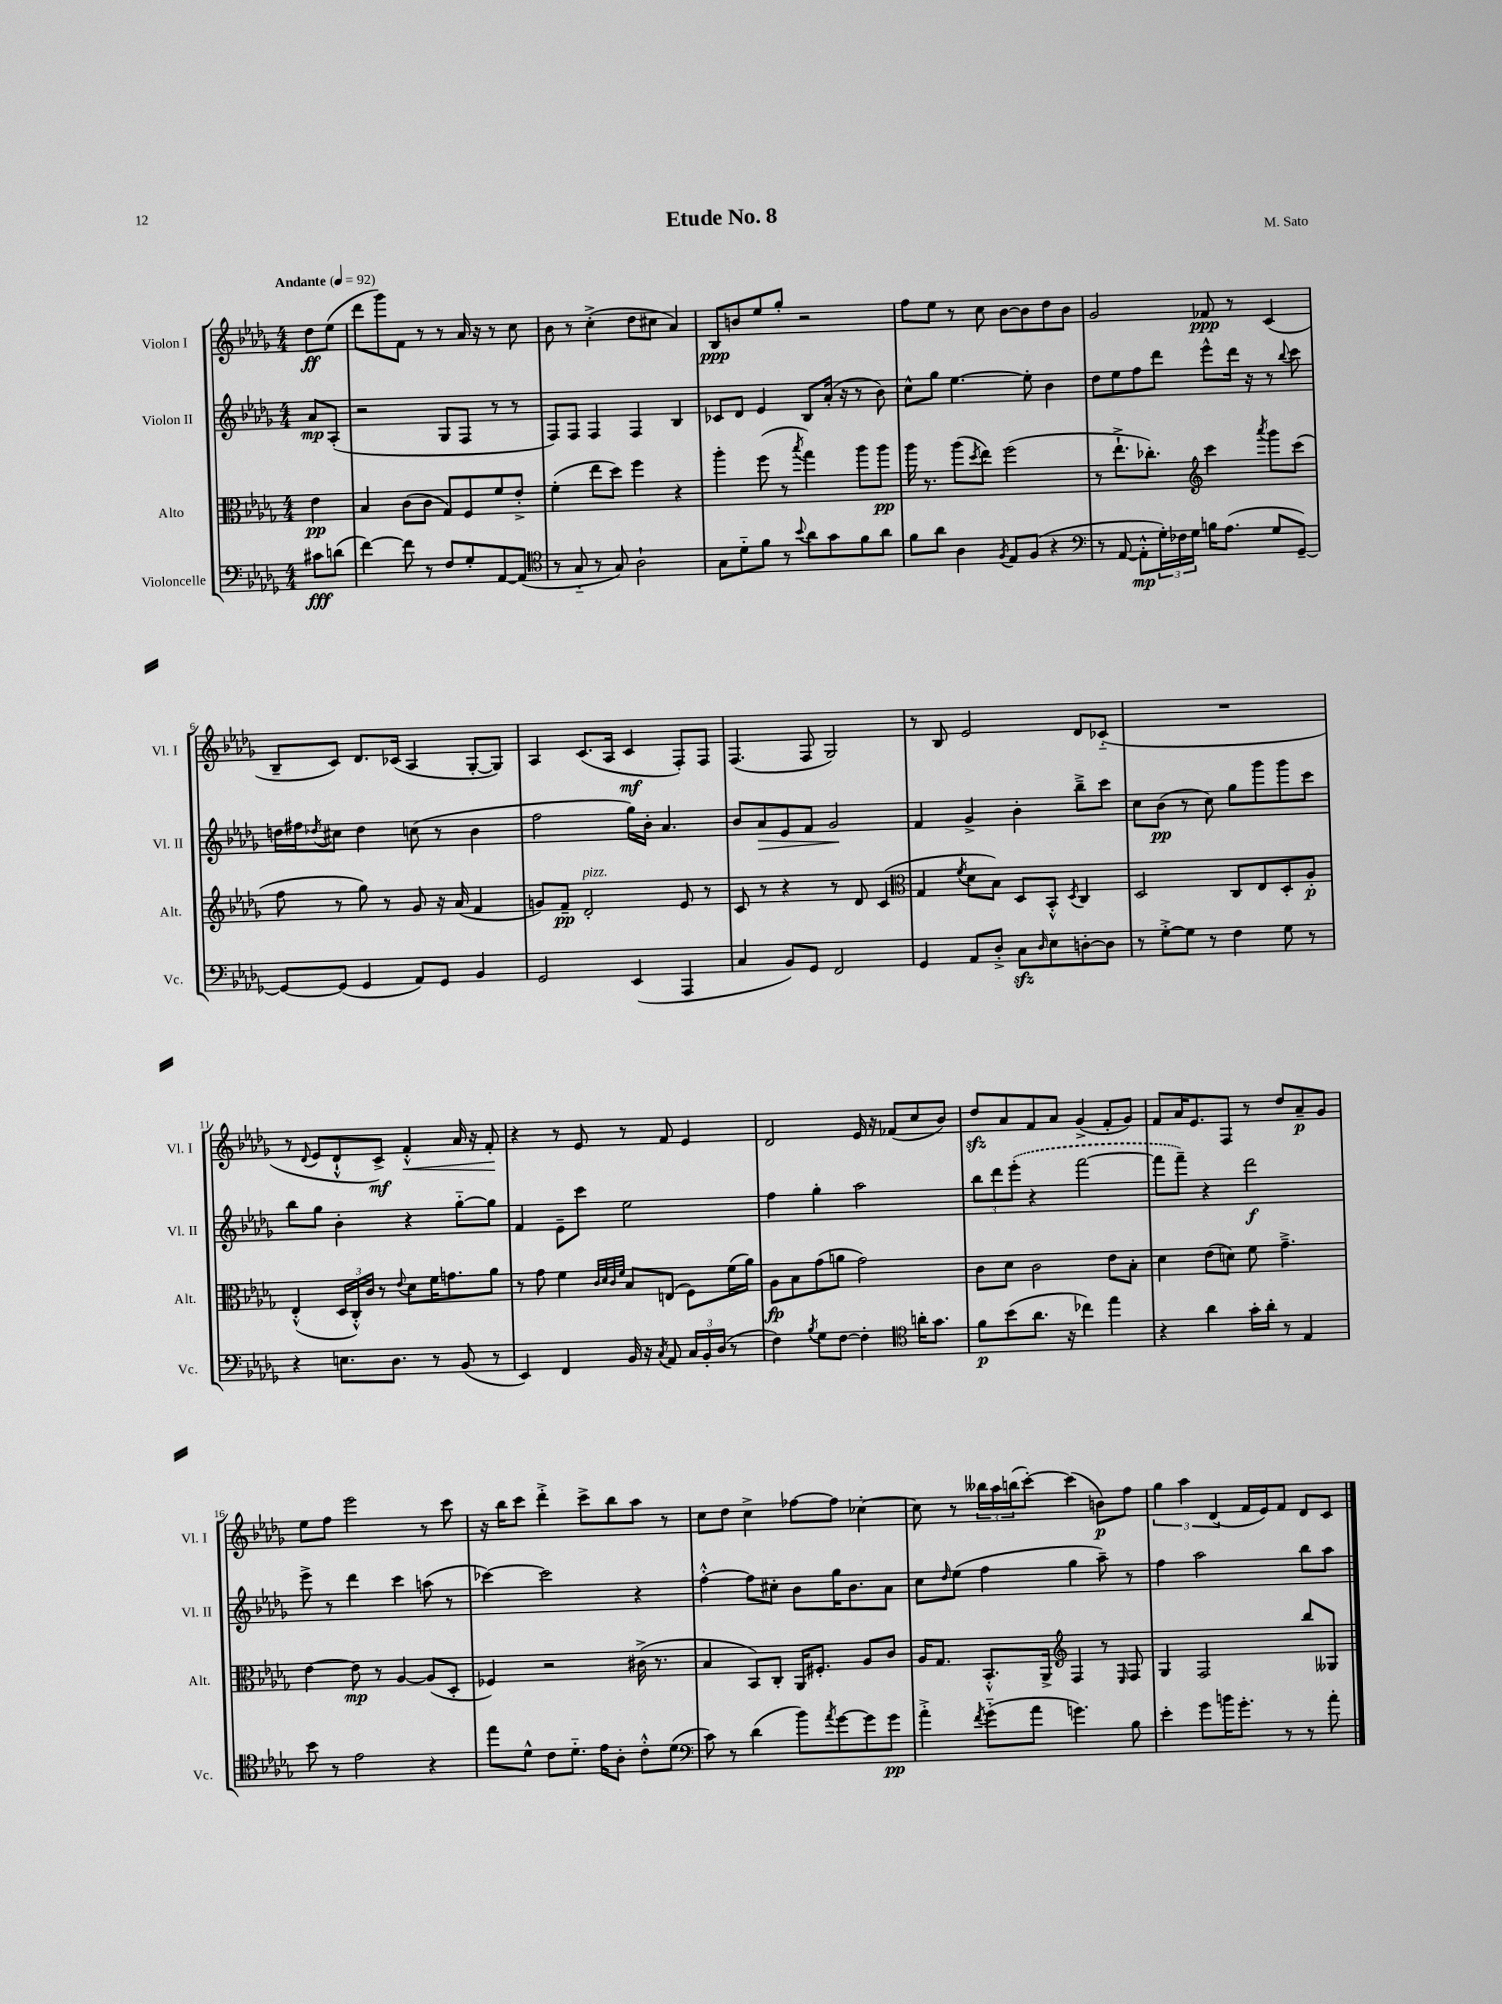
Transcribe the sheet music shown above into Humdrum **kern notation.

**kern	**dynam	**kern	**dynam	**kern	**dynam	**kern	**dynam
*part4	*part4	*part3	*part3	*part2	*part2	*part1	*part1
*staff4	*staff4	*staff3	*staff3	*staff2	*staff2	*staff1	*staff1
*I"Violoncelle	*	*I"Alto	*	*I"Violon II	*	*I"Violon I	*
*I'Vc.	*	*I'Alt.	*	*I'Vl. II	*	*I'Vl. I	*
*clefF4	*	*clefC3	*	*clefG2	*	*clefG2	*
*k[b-e-a-d-g-]	*	*k[b-e-a-d-g-]	*	*k[b-e-a-d-g-]	*	*k[b-e-a-d-g-]	*
*M4/4	*	*M4/4	*	*M4/4	*	*M4/4	*
*MM92	*	*MM92	*	*MM92	*	*MM92	*
=	=	=	=	=	=	=	=
!	!	!	!	!	!	!LO:TX:a:B:t=Andante	!
8c#X\L	fff	4e-\	pp	8a-/L	mp	8dd-\L	ff
(8dn\J	.	.	.	(8A-'/J	.	(8ee-\J	.
=1	=1	=1	=1	=1	=1	=1	=1
[4f\)	.	4B-/	.	2r	.	8ddd-\L	.
.	.	.	.	.	.	8ggg-\)	.
8f\]	.	(8c\L	.	.	.	8f\J	.
8r	.	8c\J	.	.	.	8r	.
8F/L	.	8G-/L)	.	8G-/L	.	8r	.
8G-'/	.	8F/	.	8F/J	.	16a-/	.
.	.	.	.	.	.	16r	.
[8AA-/	.	8f/	.	8r	.	8r	.
(8AA-/J]	.	8e-'^/J	.	8r	.	8cc\	.
=2	=2	=2	=2	=2	=2	=2	=2
*clefC4	*	*	*	*	*	*	*
8r	.	(4f'\	.	8F/L)	.	8b-\	.
8G-/	.	.	.	8F/J	.	8r	.
8r	.	8ee-\L	.	4F/	.	(4cc'^\	.
8G-/)	.	8dd-\J)	.	.	.	.	.
2A-`\	.	4ff\	.	4F/	.	8dd-\L	.
.	.	.	.	.	.	8cc#X\J	.
.	.	4r	.	4B-/	.	4a-/)	.
=3	=3	=3	=3	=3	=3	=3	=3
8G-\L	.	4aa-'\	.	8c-X/L	.	8B-/L	ppp
8d-\	.	.	.	8d-/J	.	8bn/	.
8f\J	.	(8ff\	.	4e-/	.	8ee-/	.
8r	.	8r	.	.	.	8gg-'/J	.
8qqb-/	.	8qbb-/	.	.	.	.	.
8a-\L	.	4gg-\)	.	8B-/L	.	2r	.
8g-\	.	.	.	(16a-'/Jk	.	.	.
.	.	.	.	16r	.	.	.
8f\	.	8aa-\L	.	8r	.	.	.
8a-\J	.	8aa-\J	pp	8b-\)	.	.	.
=4	=4	=4	=4	=4	=4	=4	=4
8f\L	.	16aa-\	.	8cc^^\L	.	8ff\L	.
.	.	8.r	.	.	.	.	.
8a-\J	.	.	.	8gg-\J	.	8ee-\J	.
4A-\	.	(8aa-\L	.	[4.ee-\	.	8r	.
.	.	8qdd-/	.	.	.	.	.
.	.	8ee-\J)	.	.	.	8cc\	.
8qF/	.	.	.	.	.	.	.
8E-/L	.	(2ff\	.	.	.	[8b-\L	.
(8F/J	.	.	.	8ee-'\]	.	8b-\]	.
4r	.	.	.	4b-\	.	8dd-\	.
.	.	.	.	.	.	8b-\J	.
=5	=5	=5	=5	=5	=5	=5	=5
*clefF4	*	*	*	*	*	*	*
8r	.	8r	.	8dd-\L	.	2g-/	.
[8AA-/	.	8.ee-`^\L	.	8ee-\	.	.	.
8AA-'^^\L]	mp	.	.	8ff\	.	.	.
.	.	8.cc-X'\J)	.	.	.	.	.
24G-'\L)	.	.	.	8ddd-\J	.	.	.
24F-X\	.	.	.	.	.	.	.
24G-\JJ	.	.	.	.	.	.	.
*	*	*clefG2	*	*	*	*	*
16Bn\KL	.	4ccc\	.	8eee-^^\L	.	8f-X/	ppp
(8.A-\J	.	.	.	.	.	.	.
.	.	.	.	16ddd-\Jk	.	8r	.
.	.	.	.	16r	.	.	.
.	.	8qaaa-/	.	.	.	.	.
8G-/L	.	8ggg-\L	.	8r	.	(4c/	.
.	.	.	.	8qqbb-/	.	.	.
[8GG-~/J)	.	(8ccc\J	.	8ccc\	.	.	.
!!LO:LB:g=z
=6	=6	=6	=6	=6	=6	=6	=6
8GG-/L_	.	8ff\	.	16ddn\LL	.	8B-~/L	.
.	.	.	.	16ff#X\J	.	.	.
.	.	.	.	8qdd-X/	.	.	.
(8GG-/J]	.	8r	.	8cc#X\J	.	8c/J)	.
4GG-/	.	8gg-\)	.	4dd-\	.	8.d-/L	.
.	.	8r	.	.	.	.	.
.	.	.	.	.	.	(16c-X/Jk	.
8AA-/L)	.	8g-/	.	(8ccn\	.	4A-/	.
8GG-/J	.	16r	.	8r	.	.	.
.	.	(16a-/	.	.	.	.	.
4BB-/	.	4f/	.	4b-\	.	[8G-'/L	.
.	.	.	.	.	.	8G-/J])	.
=7	=7	=7	=7	=7	=7	=7	=7
2GG-/	.	8gn/L)	.	2ff\	.	4A-/	.
.	.	8f~/J	pp	.	.	.	.
!	!	!LO:TX:a:i:t=pizz.	!	!	!	!	!
.	.	2d-'/	.	.	.	(8.c/L	.
.	.	.	.	.	.	16A-/Jk	.
(4EE-/	.	.	.	16gg-\LL)	.	4c/	mf
.	.	.	.	16b-'\JJ	.	.	.
.	.	.	.	4.a-/	.	.	.
4AAA-/	.	8e-/	.	.	.	8F'/L)	.
.	.	8r	.	.	.	8F/J	.
=8	=8	=8	=8	=8	=8	=8	=8
4C/	.	8c/	.	8b-/L	.	(4.F/	.
!	!	!	!	!	!LO:HP:b	!	!
.	.	8r	.	8a-/	>	.	.
8BB-/L)	.	4r	.	8e-/	.	.	.
8GG-/J	.	.	.	8f/J	.	8F/	.
2FF/	.	8r	.	2g-/	.	2G-/)	.
.	.	8d-/	.	.	.	.	.
.	.	(4c/	.	.	.	.	.
.	.	.	.	.	]	.	.
=9	=9	=9	=9	=9	=9	=9	=9
*	*	*clefC3	*	*	*	*	*
4GG-/	.	4G-/	.	4f/	.	8r	.
.	.	.	.	.	.	8B-/	.
.	.	8qf/	.	.	.	.	.
8AA-/L	.	8d-\L	.	4g-^/	.	2e-/	.
8D-'^/J	.	8B-\J)	.	.	.	.	.
8Czz\L	.	8D-/L	.	4b-'\	.	.	.
16qqD-/	.	.	.	.	.	.	.
8E-\	.	8BB-'^^/J	.	.	.	.	.
.	.	8qD-/	.	.	.	.	.
[8Dn'\	.	4C/	.	8bb-~^\L	.	8d-/L	.
8D\J]	.	.	.	8ccc\J	.	(8c-X/J	.
=10	=10	=10	=10	=10	=10	=10	=10
8r	.	2D-/	.	8cc\L	.	1r	.
[8G-'^\L	.	.	.	(8b-\J	pp	.	.
8G-\J]	.	.	.	8r	.	.	.
8r	.	.	.	8cc\)	.	.	.
4F\	.	8C/L	.	8gg-\L	.	.	.
.	.	8E-/	.	8ggg-\	.	.	.
8G-\	.	8D-'/	.	8ggg-\	.	.	.
8r	.	8A-'/J	p	8ccc\J	.	.	.
!!LO:LB:g=z
=11	=11	=11	=11	=11	=11	=11	=11
4r	.	(4E-'^^/	.	8bb-\L	.	8r	.
.	.	.	.	.	.	8qqd-/	.
.	.	.	.	8gg-\J	.	8e-/L	.
8.En\L	.	24D-/LL	.	4b-'\	.	8d-`^^/	.
.	.	24C'^^/)	.	.	.	.	.
.	.	24c/JJ	.	.	.	.	.
.	.	8r	.	.	.	8c^/J)	mf
8.D-\J	.	.	.	.	.	.	.
.	.	8qqe-/	.	.	.	.	.
!	!	!	!	!	!	!	!LO:HP:b
.	.	8d-\L	.	4r	.	4f'^^/	<
8r	.	16f\K	.	.	.	.	.
.	.	8.gn\	.	.	.	.	.
(8BB-/	.	.	.	[8gg-\L	.	16a-/	.
.	.	.	.	.	.	16r	.
8r	.	8a-\J	.	8gg-\J]	.	8f'/	.
.	.	.	.	.	.	.	[
=12	=12	=12	=12	=12	=12	=12	=12
4EE-/)	.	8r	.	4f/	.	4r	.
.	.	8g-\	.	.	.	.	.
4FF/	.	4f\	.	8e-~\L	.	8r	.
.	.	.	.	8ccc\J	.	8e-/	.
.	.	32qqc/LLL	.	.	.	.	.
.	.	32qqd-/	.	.	.	.	.
.	.	32qqc/	.	.	.	.	.
.	.	32qqf/JJJ	.	.	.	.	.
16BB-/	.	8B-/L	.	2ee-\	.	8r	.
16r	.	.	.	.	.	.	.
8qC/	.	.	.	.	.	.	.
8AA-/	.	(8En/J	.	.	.	8f/	.
24C/LL	.	8F\L)	.	.	.	4e-/	.
24BB-'/	.	.	.	.	.	.	.
(24D-/JJ	.	.	.	.	.	.	.
8r	.	(16f\L	.	.	.	.	.
.	.	16a-\JJ)	.	.	.	.	.
=13	=13	=13	=13	=13	=13	=13	=13
4F\)	.	8A-\L	fp	4ff\	.	2d-/	.
.	.	8B-\	.	.	.	.	.
8qB-/	.	.	.	.	.	.	.
8G-\L	.	(8g-\	.	4gg-'\	.	.	.
[8F\J	.	8an\J	.	.	.	.	.
4F'\]	.	2g-\)	.	2aa-\	.	16e-/	.
.	.	.	.	.	.	16r	.
.	.	.	.	.	.	(8f-X/L	.
*clefC4	*	*	*	*	*	*	*
16an'\KL	.	.	.	.	.	8cc/	.
8.g-\J	.	.	.	.	.	.	.
.	.	.	.	.	.	8b-/J)	.
=14	=14	=14	=14	=14	=14	=14	=14
8f\L	p	8c\L	.	12bb-\L	.	8dd-zz/L	.
.	.	.	.	12ddd-\	.	.	.
(8b-\	.	8d-\J	.	.	.	8a-/	.
.	.	.	.	(12eee-'\J	.	.	.
8.a-\J	.	2c\	.	4r	.	8f/	.
.	.	.	.	.	.	8a-/J	.
16r	.	.	.	.	.	.	.
4cc-X\)	.	.	.	[2fff\	.	(4g-^/	.
4ee-\	.	8e-\L	.	.	.	8f'/L	.
.	.	8B-'\J	.	.	.	8g-/J)	.
=15	=15	=15	=15	=15	=15	=15	=15
4r	.	4d-\	.	8fff\L]	.	8f/L	.
.	.	.	.	8fff~\J)	.	16a-/K	.
.	.	.	.	.	.	8.e-/	.
4a-\	.	(8e-\L	.	4r	.	.	.
.	.	8dn\J)	.	.	.	8F/J	.
16g-'\LL	.	8f\	.	2ddd-\	f	8r	.
16a-'\JJ	.	.	.	.	.	.	.
8r	.	4.g-~^\	.	.	.	8dd-/L	.
4E-/	.	.	.	.	.	8a-~/	p
.	.	.	.	.	.	8g-/J	.
!!LO:LB:g=z
=16	=16	=16	=16	=16	=16	=16	=16
8b-\	.	[4e-\	.	8eee-^\	.	8ee-\L	.
8r	.	.	.	8r	.	8ff\J	.
2e-\	.	8e-\]	mp	4ddd-\	.	2eee-\	.
.	.	8r	.	.	.	.	.
.	.	[4A-/	.	4ccc\	.	.	.
4r	.	(8A-/L]	.	(8aan\	.	8r	.
.	.	8D-'/J	.	8r	.	8ccc\	.
=17	=17	=17	=17	=17	=17	=17	=17
8ee-\L	.	4F-X/)	.	[4ccc-X\)	.	16r	.
.	.	.	.	.	.	16bb-\KL	.
8d-^^\J	.	.	.	.	.	8ccc\J	.
8c\L	.	2r	.	2ccc-\]	.	4ddd-'^\	.
8.d-\J	.	.	.	.	.	.	.
.	.	.	.	.	.	8ccc^\L	.
16e-\KL	.	.	.	.	.	.	.
8A-'\J	.	.	.	.	.	8bb-\	.
8c'^^\L	.	(16c#X^\	.	4r	.	8aa-\J	.
.	.	8.r	.	.	.	.	.
(8d-\J	.	.	.	.	.	8r	.
=18	=18	=18	=18	=18	=18	=18	=18
*clefF4	*	*	*	*	*	*	*
8c\)	.	4B-/	.	[4ff'^^\	.	8cc\L	.
8r	.	.	.	.	.	8dd-\J	.
(4d-\	.	8BB-/L)	.	8ff\L]	.	4cc^\	.
.	.	8C'/J	.	8cc#X'\J	.	.	.
8b-\L)	.	16AA-/KL	.	8b-\L	.	[8ff-X\L	.
.	.	8.F#X'/J	.	.	.	.	.
8qa-/	.	.	.	.	.	.	.
[8g-\	.	.	.	16gg-\K	.	8ff-\J]	.
.	.	.	.	8.b-\	.	.	.
8g-\]	.	8A-/L	.	.	.	[4cc-X'\	.
8g-\J	pp	8c/J	.	8a-\J	.	.	.
=19	=19	=19	=19	=19	=19	=19	=19
4a-'^\	.	16A-/KL	.	8cc\L	.	8cc-\]	.
.	.	8.G-/J	.	.	.	.	.
.	.	.	.	16qqdd-/	.	.	.
.	.	.	.	(8ee-\J	.	8r	.
8qf/	.	.	.	.	.	.	.
(8g-\L	.	8.BB-'^^/L	.	4ff\	.	24bb--X\LL	.
.	.	.	.	.	.	24aa-\	.
.	.	.	.	.	.	(24bbn\J	.
8a-\J	.	.	.	.	.	[8ccc'\J)	.
.	.	16AA-^/Jk	.	.	.	.	.
*	*	*clefG2	*	*	*	*	*
4.gn\)	.	4F/	.	4gg-\	.	(4ccc\]	.
.	.	8r	.	8aa-~\)	.	8bn\L)	p
.	.	16qqE-/	.	.	.	.	.
8B-\	.	8F/	.	8r	.	8ff\J	.
=20	=20	=20	=20	=20	=20	=20	=20
4e-'\	.	4G-/	.	4ff\	.	6gg-\	.
.	.	.	.	.	.	6aa-\	.
8g-\L	.	2F/	.	2aa-\	.	.	.
.	.	.	.	.	.	(6d-/	.
16bn\K	.	.	.	.	.	.	.
8.g-'\J	.	.	.	.	.	.	.
.	.	.	.	.	.	16f/LL	.
.	.	.	.	.	.	16e-/J)	.
8r	.	.	.	.	.	8f/J	.
8r	.	8bb-/L	.	8bb-\L	.	8d-/L	.
8a-'\	.	8G--X/J	.	8aa-\J	.	8c/J	.
==	==	==	==	==	==	==	==
*-	*-	*-	*-	*-	*-	*-	*-
